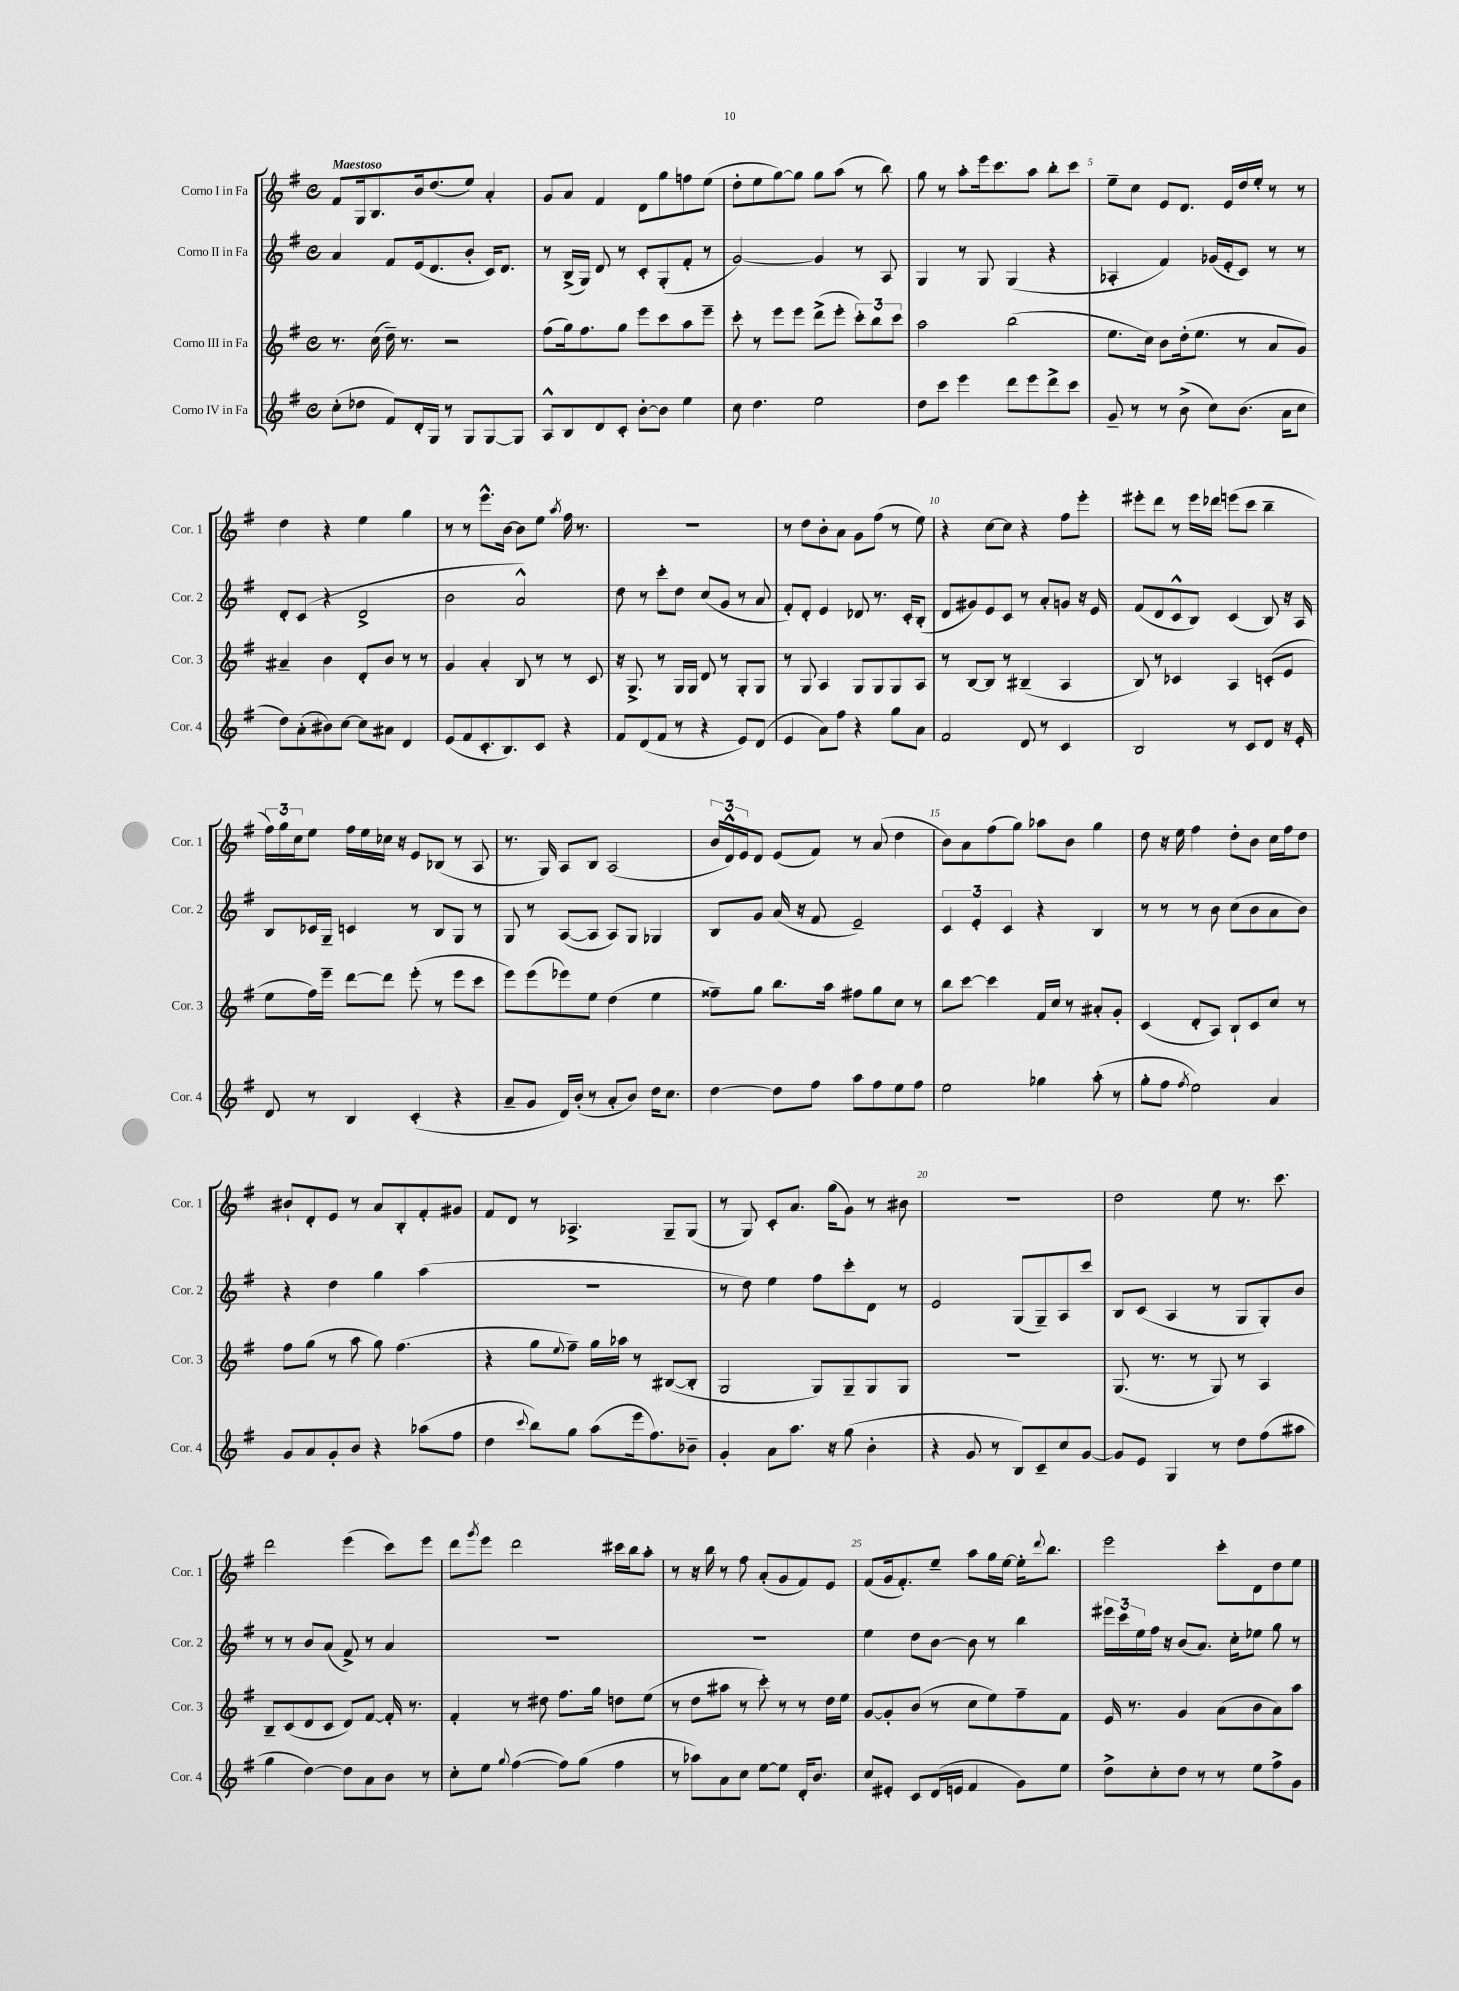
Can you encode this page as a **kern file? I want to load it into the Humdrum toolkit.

**kern	**kern	**kern	**kern
*staff4	*staff3	*staff2	*staff1
*clefG2	*clefG2	*clefG2	*clefG2
*k[f#]	*k[f#]	*k[f#]	*k[f#]
*M4/4	*M4/4	*M4/4	*M4/4
*met(c)	*met(c)	*met(c)	*met(c)
(8cc'	8.r	4a	8f#
8dd-	.	.	16G
.	(16cc	.	8.B
8f#)	16dd~)	8f#	.
.	8.r	.	.
16d'	.	(16e	16b
16G	.	8.d	(8.dd
8r	2r	.	.
8G	.	8b'	8ee)
[8G	.	16c)	4a'
.	.	8.d	.
8G]	.	.	.
=	=	=	=
8A^^	(8ff#	8r	8g
8B	16gg)	(16B^	8a
.	8.ff#	16G)	.
8d	.	8d	4f#
8c'	8gg	8r	.
[8b'	8eee	8c'	8d
8b]	8ccc	(8G'	8gg
4ee	8aa	8f#'	8ff
.	8eee~	8r	(8ee
=	=	=	=
8cc	8ccc'	[2g)	8dd'
4.dd	8r	.	8ee
.	8eee	.	[8gg)
.	8eee	.	8gg]
2ee	(8ddd^	4g]	8gg
.	8eee'	.	(8aa
.	12ccc')	8r	8r
.	12bb	.	.
.	.	8A	8bb)
.	12ccc	.	.
=	=	=	=
8dd	2aa	4G	8gg
8ccc	.	.	8r
4eee	.	8r	8aa'
.	.	8G	16eee
.	.	.	8.ccc
8ddd	(2bb	(4G	.
8eee	.	.	8aa
8ddd^	.	4r	8bb'
8ccc	.	.	8ccc
=	=	=	=
8g~	8.ee	4A-'	8ee~
8r	.	.	8cc
.	16cc)	.	.
8r	8b	4f#)	8e
(8b^	(16dd'	.	8.d
.	8.ee	.	.
8cc)	.	(16g-	.
.	.	16e'	16e
(8.b	8r	8c)	16dd
.	.	.	16ee'
.	8a	8r	8r
16a	.	.	.
8cc	8g)	8r	8r
=	=	=	=
8dd)	4a#~	8d'	4dd
(8a'	.	(8c	.
8b#)	4b	4r	4r
[8cc	.	.	.
8cc]	8d'	2d^	4ee
8a#	8b	.	.
4d	8r	.	4gg
.	8r	.	.
=	=	=	=
(8e	4g	2b	8r
8f#	.	.	8r
8.c'	4a'	.	8.eee^^
8.B)	.	.	[16b
.	8B	2a^^)	8b]
8c	8r	.	8ee
.	.	.	8qaa
4r	8r	.	16ff#
.	.	.	8.r
.	8c	.	.
=	=	=	=
8f#	16r	8dd	1r
.	8.G^	.	.
(8d	.	8r	.
8f#	8r	8ccc'	.
8r	16G	8dd	.
.	16G	.	.
4r	8d	(8cc	.
.	8r	8g	.
8e)	8G'	8r	.
(8d	8G	8a	.
=	=	=	=
4e	8r	8f#')	8r
.	8G	8d'	8dd
8a)	4A	4e	8b'
8ff#	.	.	8a
4r	8G	8d-	8g
.	8G	8.r	(8ff#
8gg	8G	.	8r
.	.	16c'	.
8a	8A	(8B'	8ee)
=	=	=	=
2f#	8r	8d	4r
.	[8B	8g#)	.
.	8B]	8e	[8cc
.	8r	8c	8cc]
8d	(4B#~	8r	4r
8r	.	8a'	.
4c	4A	8g	8ff#
.	.	16r	8eee'
.	.	16e	.
=	=	=	=
2B	8B)	(8f#	8eee#'
.	8r	8d	8ddd
.	4c-	8c^^	8r
.	.	8B)	16eee#
.	.	.	16ddd-
8r	4A	(4c	(8eee
8c	.	.	8ccc
8d	(8c'	8B)	4bb~
16r	8e	16r	.
16e'	.	16A	.
=	=	=	=
8d	8ee	8B	24ff#)
.	.	.	24gg
.	.	.	24cc
8r	16ff#)	16c-	8ee
.	16eee~	16G~	.
4B	[8ddd	4c	16ff#
.	.	.	16ee
.	8ddd]	.	16cc-
.	.	.	16r
(4c'	(8eee'	8r	8e
.	8r	8B	(8B-
4r	8eee	8G	8r
.	8ccc	8r	8A
=	=	=	=
8a~	8eee)	8G	8.r
8g	(8eee	8r	.
.	.	.	16G)
16d)	8eee-)	([8A	8A
(16b'	.	.	.
8r	8ee	8A]	8B
8a'	(4dd	8A)	(2A
8b)	.	8G	.
16dd	4ee	4G-	.
8.cc	.	.	.
=	=	=	=
[4dd	8ff##~)	8B	24b
.	.	.	24d^^)
.	.	.	24e
.	8gg	8g	8d
8dd]	8.bb	(16a	(8e
.	.	16r	.
8ff#	.	8f#	8f#)
.	16aa	.	.
8aa	8ff#	2e~)	8r
8ff#	8gg	.	(8a
8ee	8cc	.	4dd
8ff#	8r	.	.
=	=	=	=
2ee	8bb	6c	8b)
.	[8ccc	.	8a
.	.	6e'	.
.	4ccc]	.	(8ff#
.	.	6c	.
.	.	.	8gg)
4gg-	16f#	4r	8aa-
.	16cc	.	.
.	8r	.	8b
(8aa'	8a#'	4B	4gg
8r	8g'	.	.
=	=	=	=
8gg'	(4c	8r	8dd
8ff#	.	8r	16r
.	.	.	16ee
8qff#	.	.	.
2ee)	8d'	8r	4ff#
.	8A)	8b	.
.	8B`	(8cc	8dd'
.	8c	8b	8b
4a	8cc	8a	16cc
.	.	.	16ff#
.	8r	8b)	8dd
=	=	=	=
8g	8ff#	4r	8b#`
8a	(8gg	.	8d'
8g'	8r	4dd	8e
8b	8aa	.	8r
4r	8gg)	4gg	8a
.	(4.ff#	.	8B'
(8aa-	.	(4aa	8f#'
8ff#	.	.	8g#
=	=	=	=
4dd	4r	1r	8f#
.	.	.	8d
8qqccc	.	.	.
8bb)	8gg	.	8r
.	8qqee	.	.
8gg	8ff#~)	.	4.A-^
(8aa	16gg	.	.
.	16aa-	.	.
16eee	8r	.	.
8.ff#)	.	.	.
.	([8B#	.	8G~
8b-~	8B#']	.	(8G
=	=	=	=
4g'	2G	8r	8r
.	.	8dd)	8G)
8a	.	4ee	8c'
8.aa	.	.	8.a
.	8G)	8ff#	.
16r	.	.	(16gg
(8gg	8G~	8ccc'	8g)
4b'	8G	8d	8r
.	8G	8r	8b#
=	=	=	=
4r	1r	2e	1r
8g	.	.	.
8r	.	.	.
8B)	.	(8G	.
8c~	.	8G~)	.
8cc	.	8A	.
[8g	.	8ccc	.
=	=	=	=
8g]	(8.G	8B	2dd
8e	.	(8c	.
.	8.r	.	.
4G	.	4A	.
.	8r	.	.
8r	8G)	8r	8ee
8dd	8r	8G	8.r
(8ff#	4A	8G')	.
.	.	.	8.ccc
8aa#	.	8b	.
=	=	=	=
4gg	8B~	8r	2ddd
.	(8c	8r	.
[4dd)	8d	8b	.
.	8c	(8a	.
8dd]	8d)	8f#^)	(4eee
8a	[8f#	8r	.
8b	16f#']	4a	8ccc)
.	8.r	.	.
8r	.	.	8eee
=	=	=	=
8cc'	4f#'	1r	8ddd
.	.	.	8qggg
8ee	.	.	8eee
8qqgg	.	.	.
([4ff#	8r	.	2ddd
.	8dd#	.	.
8ff#])	8.ff#	.	.
(8gg	.	.	.
.	16gg	.	.
4ff#	8dd	.	16ccc#
.	.	.	16bb
.	(8ee	.	8aa'
=	=	=	=
8r	8r	1r	8r
8aa-)	8dd	.	16r
.	.	.	16bb
8a	8aa#	.	8r
8cc	8r	.	8ff#
[8ee	8ccc')	.	(8a'
8ee]	8r	.	8g
16d'	8r	.	8f#)
8.b	.	.	.
.	16dd	.	8e
.	16ee	.	.
=	=	=	=
8cc	[8g	4ee	(8f#
8e#'	8g']	.	16g
.	.	.	8.f#')
8c	(8b	8dd	.
(16d	8r	[8b	8ee~
16e	.	.	.
4f#	8cc	8b]	8aa
.	8ee)	8r	16gg
.	.	.	[16ee
8g)	8ff#~	4bb	16ee']
.	.	.	8qqddd
.	.	.	8.bb
8ee	8f#	.	.
=	=	=	=
8dd^	16e	24eee#	2eee
.	.	24ccc	.
.	8.r	.	.
.	.	24ee	.
8cc'	.	16ff#	.
.	.	16r	.
8dd	4g	(8b	.
8r	.	8.a)	.
8r	(8a	.	8ccc'
.	.	16cc'	.
8ee	8b	8ee-	8d
8ff#^	8a)	8gg	8dd
8g	8aa	8r	8ee
==	==	==	==
*-	*-	*-	*-
